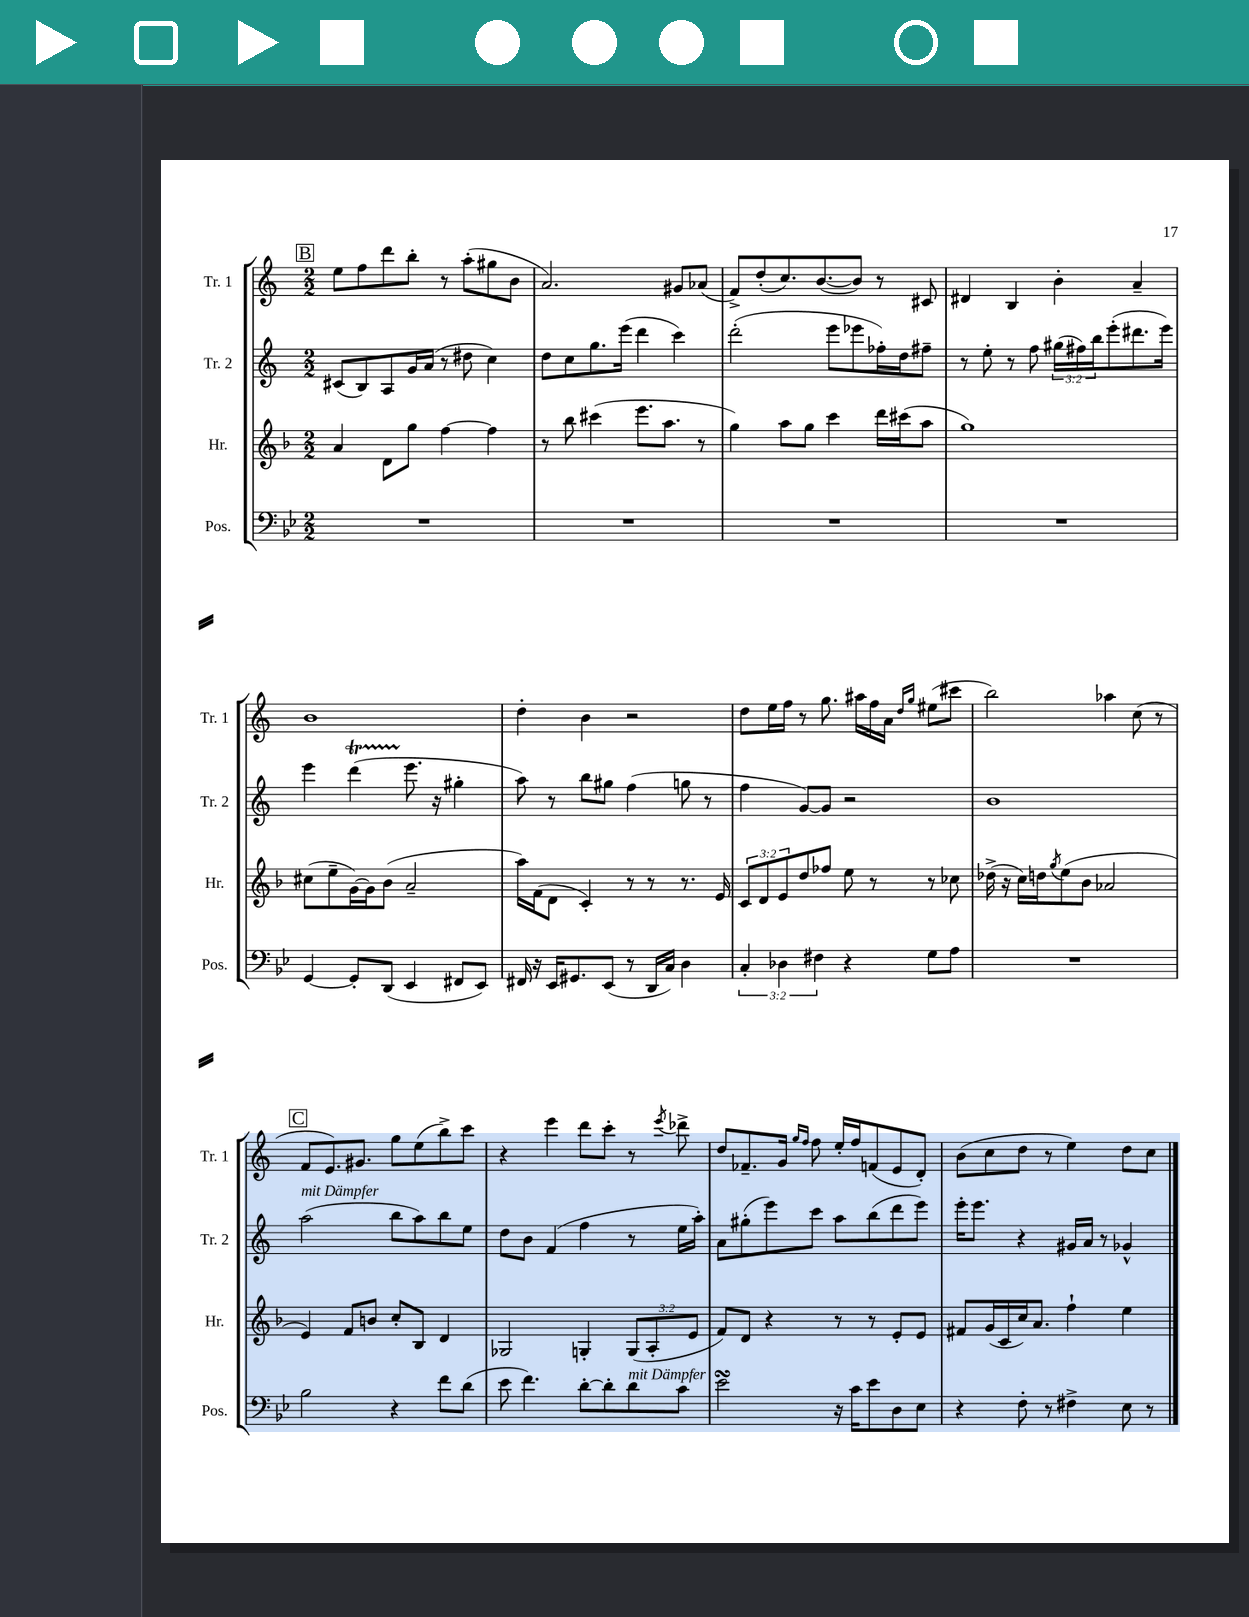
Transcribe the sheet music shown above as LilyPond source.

<<
\new StaffGroup <<
\new Staff = "s0" \with { instrumentName = "Tr. 1" shortInstrumentName = "Tr. 1" } {
    \clef treble \key c \major \numericTimeSignature \time 2/2
    \mark \markup { \box "B" } e''8 f''8 d'''8 b''8-. r8 a''8-.( gis''8 b'8 |
    a'2.) gis'8 aes'8( |
    f'8->) d''8-.( c''8.) b'8.~( b'8) r8 cis'8 |
    dis'4 b4 b'4-. a'4-- |
    b'1 |
    d''4-. b'4 r2 |
    d''8 e''16 f''16 r8 g''8. ais''16 f''16 a'16 \grace { d''16 g''16 } eis''8( cis'''8 |
    b''2) aes''4 c''8( r8 |
    \mark \markup { \box "C" } f'8 e'8.) gis'8. g''8 e''8( b''8->) c'''8 |
    r4 e'''4 d'''8 c'''8-. r8 \acciaccatura { e'''8 } des'''8-> |
    d''8 fes'8.-- g'16 \grace { g''16 f''16 } f''8 e''16-. f''16 f'8( e'8 d'8-.) |
    b'8( c''8 d''8 r8 e''4) d''8 c''8 \bar "|." |
}
\new Staff = "s1" \with { instrumentName = "Tr. 2" shortInstrumentName = "Tr. 2" } {
    \clef treble \key c \major \numericTimeSignature \time 2/2 \override Staff.TupletNumber.text = #tuplet-number::calc-fraction-text
    \mark \markup { \box "B" } cis'8( b8) a8 g'16 a'16( r8 dis''8 c''4) |
    d''8 c''8 g''8. e'''16( d'''4 c'''4) |
    d'''2-.( e'''8 ees'''8 fes''16-.) d''16 fis''8-- |
    r8 e''8-. r8 f''8 \tuplet 3/2 { gis''16( fis''16) b''16 } e'''8-.( dis'''8. e'''16) |
    e'''4 d'''4\startTrillSpan( e'''8.\stopTrillSpan r16 gis''4-. |
    a''8) r8 b''8 gis''8 f''4( g''8 r8 |
    f''4 g'8~) g'8 r2 |
    b'1 |
    \mark \markup { \box "C" } a''2^\markup { \italic "mit Dämpfer" }( b''8 a''8) b''8 e''8 |
    d''8 b'8 f'4( f''4 r8 e''16 a''16-.) |
    a'8 gis''8-.( e'''8) c'''8 a''8 b''8( d'''8 e'''8) |
    e'''16-. e'''8. r4 gis'16 a'16 r8 ges'4-^ \bar "|." |
}
\new Staff = "s2" \with { instrumentName = "Hr." shortInstrumentName = "Hr." } {
    \clef treble \key f \major \numericTimeSignature \time 2/2 \override Staff.TupletNumber.text = #tuplet-number::calc-fraction-text
    \mark \markup { \box "B" } a'4 d'8 g''8 f''4~ f''4 |
    r8 bes''8 cis'''4( e'''8. a''8. r8 |
    g''4) a''8 g''8 c'''4 d'''16 cis'''16( a''8 |
    g''1) |
    cis''8( e''8-- g'16~) g'16 bes'8( a'2-- |
    a''16) f'16( d'8 c'4-.) r8 r8 r8. e'16 |
    \tuplet 3/2 { c'8 d'8 e'8 } d''8 fes''8 e''8 r8 r8 ces''8 |
    des''16->( r16 c''16) d''16 \acciaccatura { g''8 } e''8( bes'8 aes'2 |
    \mark \markup { \box "C" } e'4) f'8 b'8 c''8-. bes8 d'4 |
    ges2 g4-. \tuplet 3/2 { g8( a8-. e'8 } |
    f'8) d'8 r4 r8 r8 e'8-. e'8 |
    fis'8 g'16( c'16 c''16) a'8. f''4-! e''4 \bar "|." |
}
\new Staff = "s3" \with { instrumentName = "Pos." shortInstrumentName = "Pos." } {
    \clef bass \key bes \major \numericTimeSignature \time 2/2 \override Staff.TupletNumber.text = #tuplet-number::calc-fraction-text
    \mark \markup { \box "B" } R1 |
    R1 |
    R1 |
    R1 |
    g,4~ g,8-. d,8( ees,4 fis,8 ees,8) |
    fis,16 r16 ees,16 gis,8. ees,8( r8 d,16 c16) d4 |
    \tuplet 3/2 { c4-. des4 fis4 } r4 g8 a8 |
    R1 |
    \mark \markup { \box "C" } bes2 r4 f'8 d'8( |
    ees'8 f'4.) d'8~-. d'8-. d'8^\markup { \italic "mit Dämpfer" } c'8 |
    ees'2\turn r16 c'16 ees'8 d8 ees8 |
    r4 f8-. r8 fis4-> ees8 r8 \bar "|." |
}
>>
>>
\layout { \context { \Score \remove "Bar_number_engraver" } }
